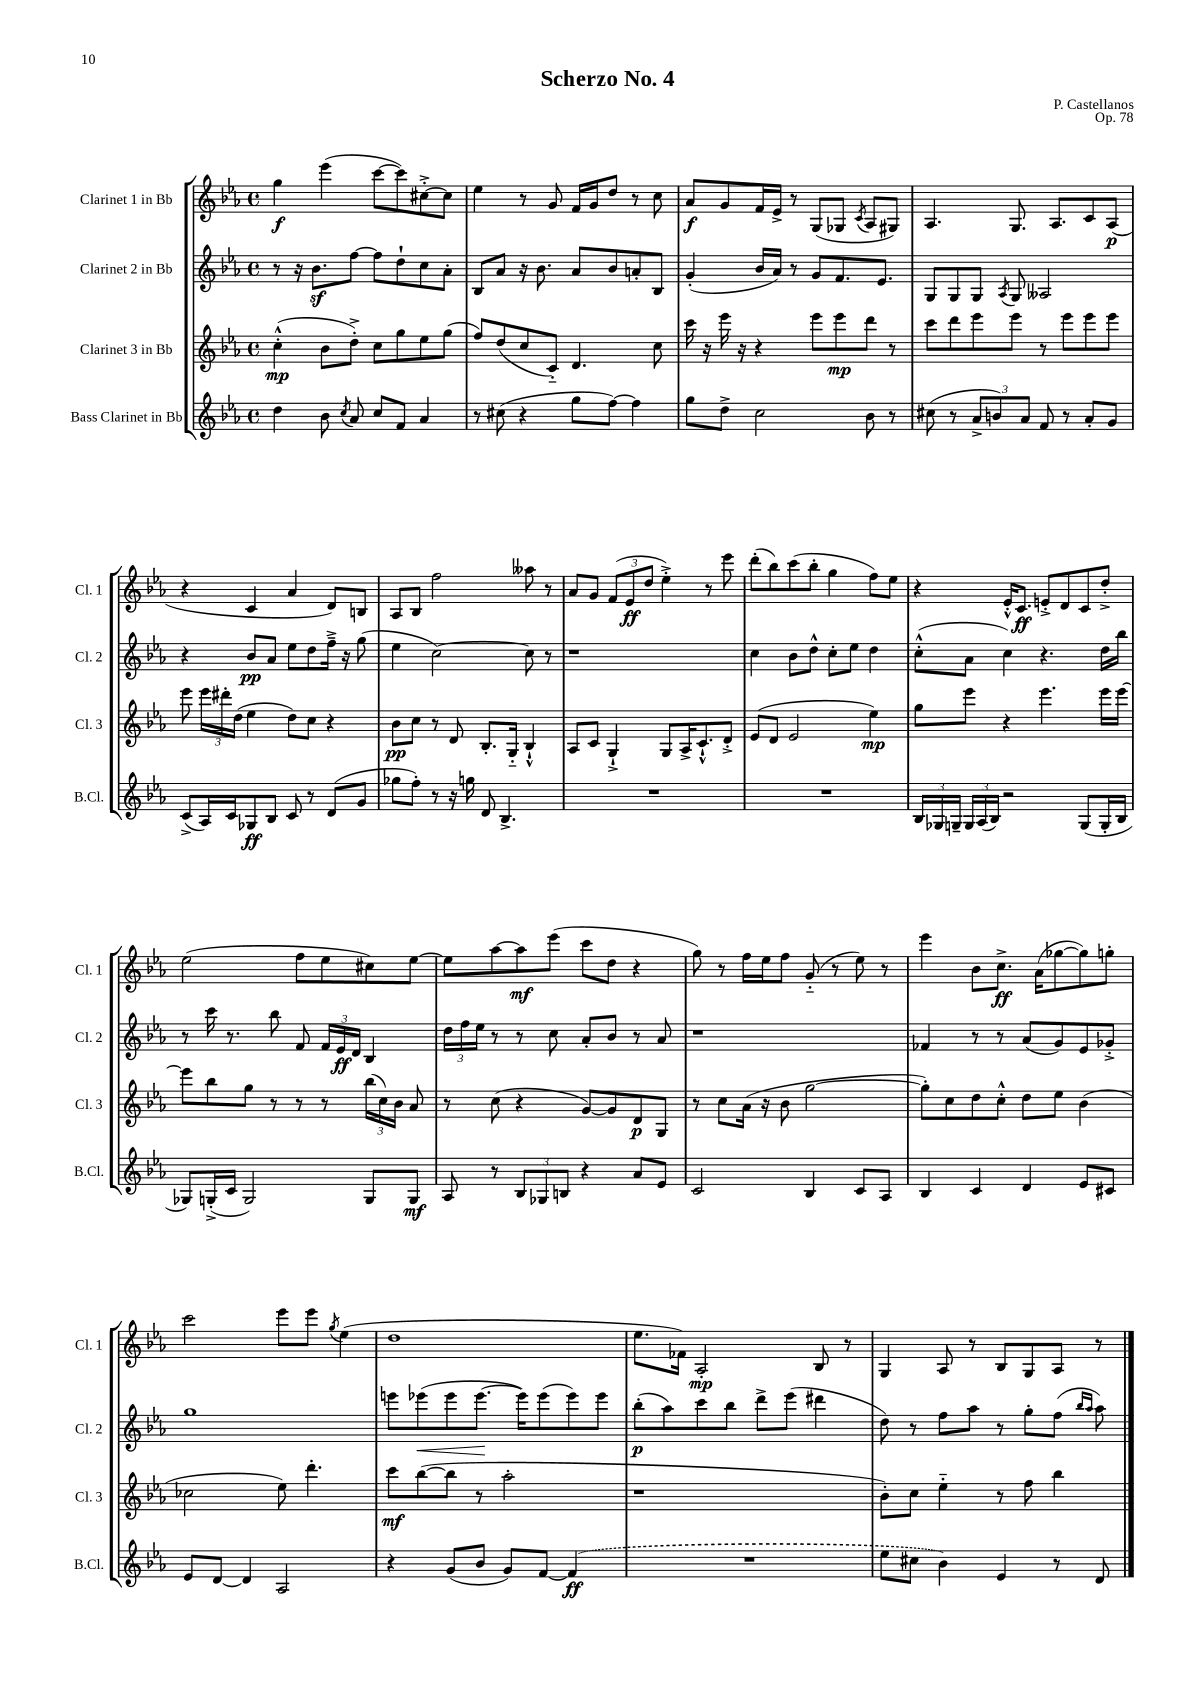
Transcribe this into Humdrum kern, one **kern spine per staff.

**kern	**kern	**kern	**kern
*staff4	*staff3	*staff2	*staff1
*clefG2	*clefG2	*clefG2	*clefG2
*k[b-e-a-]	*k[b-e-a-]	*k[b-e-a-]	*k[b-e-a-]
*M4/4	*M4/4	*M4/4	*M4/4
*met(c)	*met(c)	*met(c)	*met(c)
4dd	(4cc'^^	8r	4gg
.	.	16r	.
.	.	8.b-	.
8b-	8b-	.	(4eee-
8qcc	.	.	.
8a-	8dd'^)	[8ff	.
8cc	8cc	8ff]	[8ccc
8f	8gg	8dd`	8ccc])
4a-	8ee-	8cc	[8cc#'^
.	(8gg	8a-'	8cc#]
=	=	=	=
8r	8ff)	8B-	4ee-
(8cc#	(8dd	8a-	.
4r	8cc	16r	8r
.	.	8.b-	.
.	8c'~)	.	8g
8gg	4.d	8a-	16f
.	.	.	16g
[8ff)	.	8b-	8dd
4ff]	.	8a'	8r
.	8cc	8B-	8cc
=	=	=	=
8gg	16ccc	(4g'	8a-
.	16r	.	.
8dd^	16eee-	.	8g
.	16r	.	.
2cc	4r	16b-	16f
.	.	16a-)	16e-^
.	.	8r	8r
.	8eee-	8g	(8G
.	8eee-	8.f	8G-
.	.	.	8qc
8b-	8ddd	.	8A-
.	.	8.e-	.
8r	8r	.	8G#)
=	=	=	=
(8cc#	8ccc	8G	4.A-
8r	8ddd	8G	.
12a-^	8eee-	8G	.
12b)	.	.	.
.	.	8qA-	.
.	8eee-	8G	8.G
12a-	.	.	.
8f	8r	2A--	.
.	.	.	8.A-
8r	8eee-	.	.
8a-'	8eee-	.	8c
8g	8eee-	.	(8A-
=	=	=	=
(8c^	8eee-	4r	4r
16A-)	24eee-	.	.
.	24ddd#'	.	.
16c	.	.	.
.	(24dd	.	.
8G-	4ee-	8b-	4c
8B-	.	8a-	.
8c	8dd)	8ee-	4a-
8r	8cc	8dd	.
(8d	4r	16ff~^	8d)
.	.	16r	.
8g	.	(8gg	8B
=	=	=	=
8gg-	8b-	4ee-	8A-
8ff')	8cc	.	8B-
8r	8r	[2cc)	2ff
16r	8d	.	.
16gg	.	.	.
8d	8.B-'	.	.
4.B-^	.	.	.
.	16G'~	.	.
.	4B-`^^	8cc]	8aa--
.	.	8r	8r
=	=	=	=
1r	8A-	1r	8a-
.	8c	.	8g
.	4G`^	.	(12f
.	.	.	12e-
.	.	.	12dd
.	8G	.	4ee-'^)
.	16A-^	.	.
.	8.c`^^	.	.
.	.	.	8r
.	8d'^	.	8eee-
=	=	=	=
1r	(8e-	4cc	(8ddd'
.	8d	.	8bb-)
.	2e-	8b-	(8ccc
.	.	8dd^^	8bb-'
.	.	8cc'	4gg
.	.	8ee-	.
.	4ee-)	4dd	8ff)
.	.	.	8ee-
=	=	=	=
24B-	8gg	(8cc'^^	4r
24G-	.	.	.
24G~	.	.	.
24G	8eee-	8a-	.
(24A-	.	.	.
24B-)	.	.	.
2r	4r	4cc)	16e-'^^
.	.	.	8.c
.	4.eee-	4.r	8e'^
.	.	.	8d
(8G	.	.	8c
16G'	16eee-	16dd	8dd'^
16B-	[16eee-	16bb-	.
=	=	=	=
8G-)	8eee-]	8r	(2ee-
(16G'^	8bb-	16ccc	.
16c	.	8.r	.
2G)	8gg	.	.
.	8r	8bb-	.
.	8r	8f	8ff
.	8r	24f	8ee-
.	.	24e-	.
.	.	24d	.
8G	(24bb-	4B-	8cc#)
.	24cc)	.	.
.	24b-	.	.
8G	8a-	.	[8ee-
=	=	=	=
8A-	8r	24dd	8ee-]
.	.	24ff	.
.	.	24ee-	.
8r	(8cc	8r	[8aa-
12B-	4r	8r	8aa-]
12G-	.	.	.
.	.	8cc	(8eee-
12B	.	.	.
4r	[8g)	8a-'	8ccc
.	8g]	8b-	8dd
8a-	8d	8r	4r
8e-	8G	8a-	.
=	=	=	=
2c	8r	1r	8gg)
.	8cc	.	8r
.	(16a-	.	16ff
.	16r	.	16ee-
.	8b-	.	8ff
4B-	[2gg	.	(8g'~
.	.	.	8r
8c	.	.	8ee-)
8A-	.	.	8r
=	=	=	=
4B-	8gg'])	4f-	4eee-
.	8cc	.	.
4c	8dd	8r	8b-
.	8cc'^^	8r	8.cc^
4d	8dd	(8a-	.
.	.	.	(16a-
.	8ee-	8g)	[8gg-
8e-	(4b-	8e-	8gg-])
8c#	.	8g-'^	8gg'
=	=	=	=
8e-	2cc-	1gg	2ccc
[8d	.	.	.
4d]	.	.	.
2A-	8ee-)	.	8eee-
.	4.ddd'	.	8eee-
.	.	.	8qgg
.	.	.	(4ee-
=	=	=	=
4r	8ccc	8eee	1dd
.	([8bb-	(8eee-	.
(8g	8bb-]	8eee-	.
8b-	8r	[8.eee-	.
8g)	2aa-'	.	.
.	.	16eee-])	.
[8f	.	(8eee-	.
(4f]	.	8eee-)	.
.	.	8eee-	.
=	=	=	=
1r	1r	(8bb-'	8.ee-
.	.	8aa-)	.
.	.	.	16f-)
.	.	8ccc	2A-'
.	.	8bb-	.
.	.	8ddd^	.
.	.	(8eee-	.
.	.	4ddd#	8B-
.	.	.	8r
=	=	=	=
8ee-	8b-')	8dd)	4G
8cc#	8cc	8r	.
4b-)	4ee-'~	8ff	8A-
.	.	8aa-	8r
4e-	8r	8r	8B-
.	8ff	8gg'	8G
8r	4bb-	(8ff	8A-
.	.	16qqbb-	.
.	.	16qqaa-	.
8d	.	8aa-)	8r
==	==	==	==
*-	*-	*-	*-
